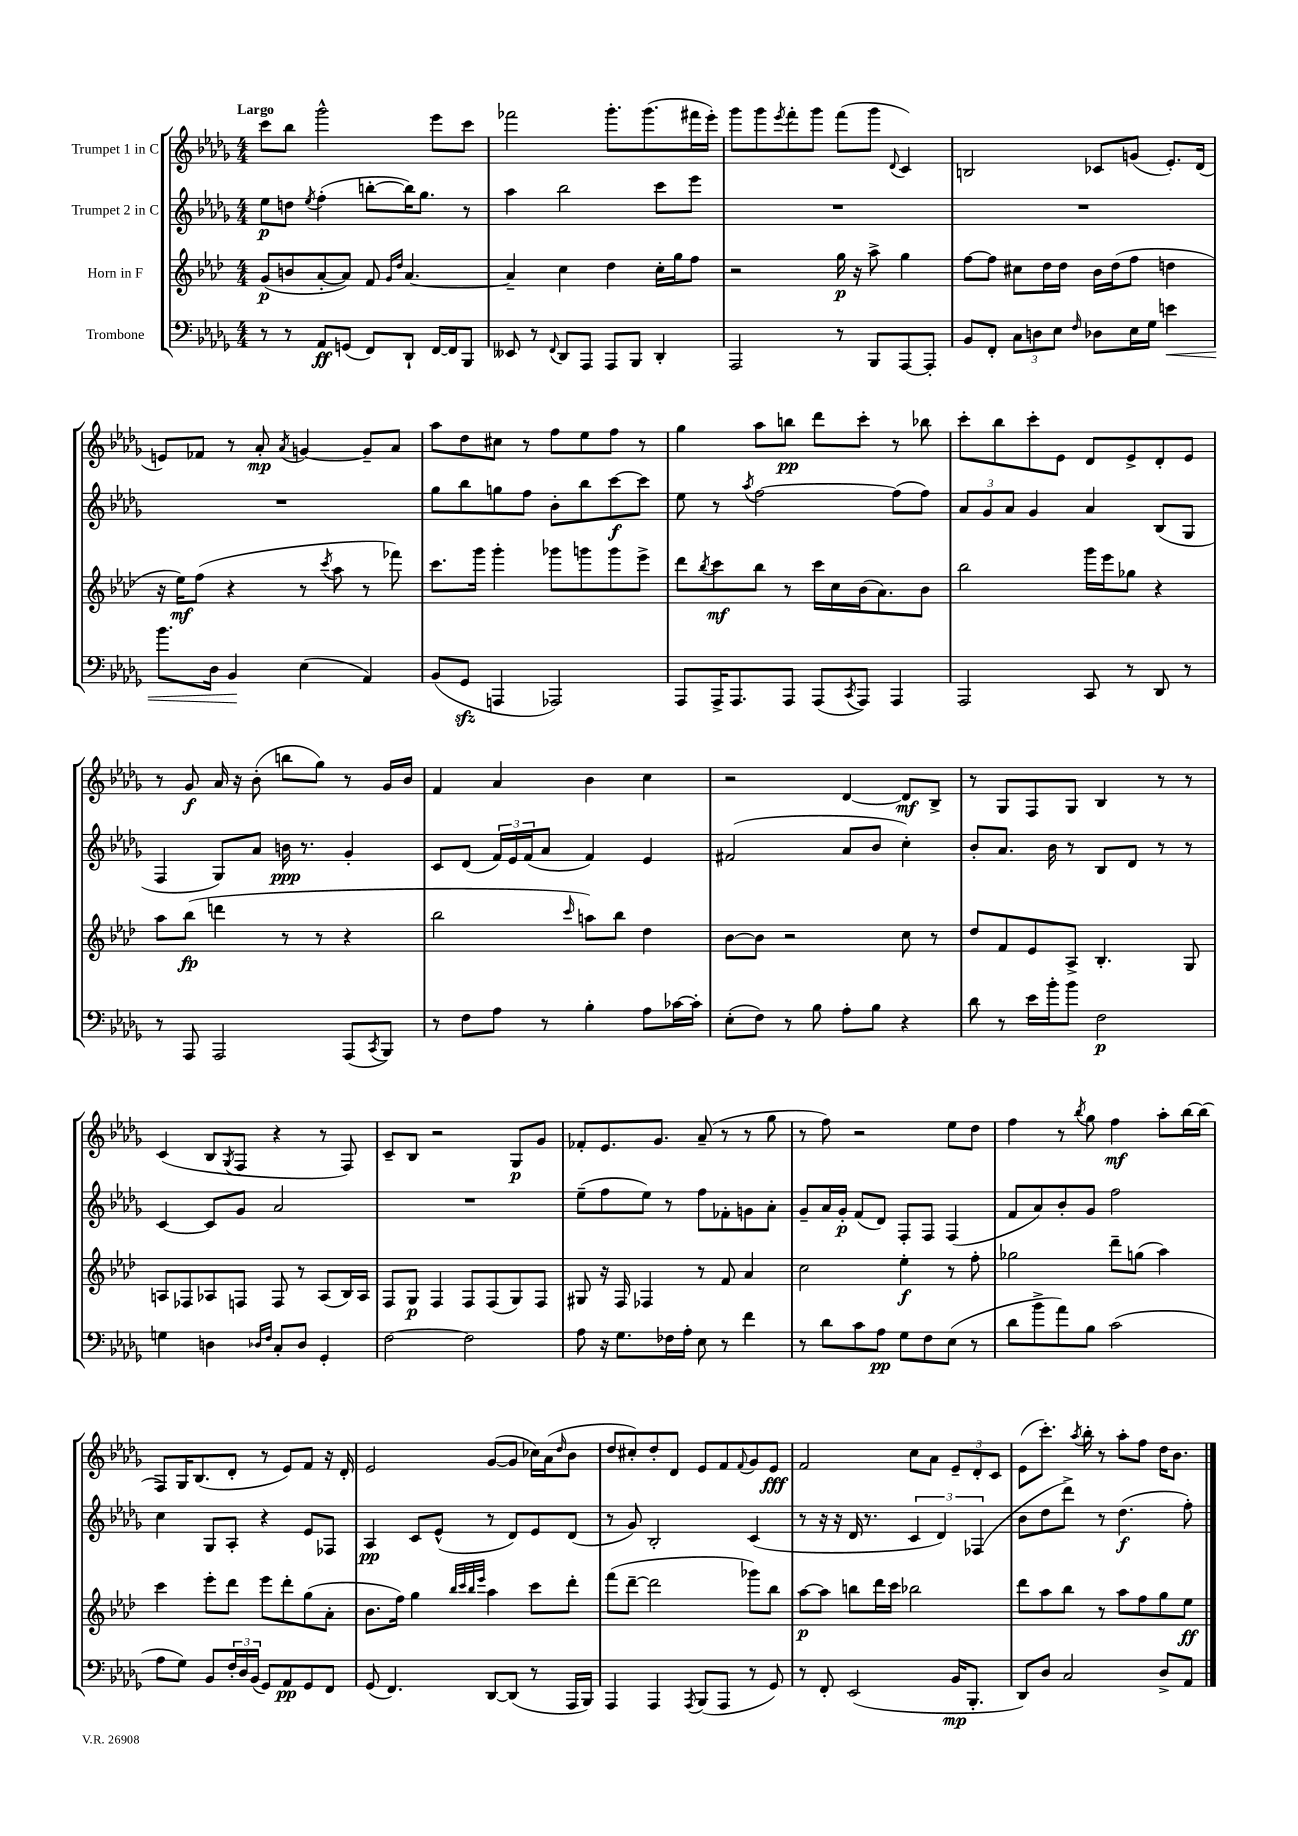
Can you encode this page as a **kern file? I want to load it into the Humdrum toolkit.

**kern	**kern	**kern	**kern
*staff4	*staff3	*staff2	*staff1
*clefF4	*clefG2	*clefG2	*clefG2
*k[b-e-a-d-g-]	*k[b-e-a-d-]	*k[b-e-a-d-g-]	*k[b-e-a-d-g-]
*M4/4	*M4/4	*M4/4	*M4/4
8r	(8g/L	8ee-\L	8ccc\L
8r	8b/	8dd\J	8bb-\J
.	.	8qee-/	.
8AA-/L	[8a-'/	(4ff'\	2ggg-^^\
(8GG/J	8a-/]J)	.	.
8FF/L)	8f/	[8bb'\L	.
.	16qqg/LL	.	.
.	16qqdd-/JJ	.	.
8DD-`/J	[4.a-/	16bb\]K)	.
.	.	8.gg-\J	.
[16FF/LL	.	.	8eee-\L
16FF/]J	.	.	.
8BBB-/J	.	8r	8ccc\J
=	=	=	=
8EE--/	4a-~/]	4aa-\	2fff-\
8r	.	.	.
8qqFF/	.	.	.
8DD-/L	4cc\	2bb-\	.
8AAA-/J	.	.	.
8AAA-/L	4dd-\	.	8.ggg-'\L
8BBB-/J	.	.	.
.	.	.	(8.ggg-\
4DD-'/	16cc'\LL	8ccc\L	.
.	16gg\J	.	.
.	8ff\J	8eee-\J	16fff#\L
.	.	.	16eee-'\JJ)
=	=	=	=
2AAA-/	2r	1r	8ggg-\L
.	.	.	8ggg-\
.	.	.	8qeee-/
.	.	.	8fff'\
.	.	.	8ggg-\J
8r	16gg\	.	(8fff\L
.	16r	.	.
8BBB-/L	8aa-^\	.	8ggg-\J
.	.	.	8qqd-/
[8AAA-/	4gg\	.	4c/)
8AAA-'/]J	.	.	.
=	=	=	=
8BB-/L	[8ff\L	1r	2B/
8FF'/J	8ff\]J	.	.
12C\L	8cc#\L	.	.
12D\	.	.	.
.	16dd-\L	.	.
12E-\J	.	.	.
.	16dd-\JJ	.	.
16qqF/	.	.	.
8D-\L	16b-\LL	.	8c-/L
.	(16dd-\J	.	.
16E-\L	8ff\J	.	(8g/J
16G-\JJ	.	.	.
4e\	4dd\	.	8.e-'/L)
.	.	.	(16d-/Jk
=	=	=	=
8.b-\L	16r	1r	8e/L)
.	16ee-\LK)	.	.
.	(8ff\J	.	8f-/J
16D-\Jk	.	.	.
4BB-/	4r	.	8r
.	.	.	8a-'/
.	.	.	8qa-/
(4E-\	8r	.	[4g/
.	8qccc/	.	.
.	8aa-\	.	.
4AA-/)	8r	.	8g~/]L
.	8fff-\)	.	8a-/J
=	=	=	=
(8BB-/L	8.ccc\L	8gg-\L	8aa-\L
8GG-/J	.	8bb-\	8dd-\
.	16ggg\Jk	.	.
4AAA/	4ggg'\	8gg\	8cc#\J
.	.	8ff\J	8r
2AAA-/)	8ggg-\L	8b-'\L	8ff\L
.	8ggg\	8bb-\	8ee-\
.	8ggg\	[8ccc\	8ff\J
.	8eee-^\J	8ccc\]J	8r
=	=	=	=
8AAA-/L	8ddd-\L	8ee-\	4gg-\
.	8qbb-/	.	.
16AAA-^/K	8ccc\	8r	.
8.AAA-/	.	.	.
.	.	8qaa-/	.
.	8bb-\J	[2ff\	8aa-\L
8AAA-/J	8r	.	8bb\J
(8AAA-/L	16ccc\LL	.	8ddd-\L
.	16cc\	.	.
8qCC/	.	.	.
8AAA-/J)	(16b-\J	.	8ccc'\J
.	8.a-\)	.	.
4AAA-/	.	(8ff\]L	8r
.	8b-\J	8ff\J)	8bb-\
=	=	=	=
2AAA-/	2bb-\	12a-/L	8ccc'\L
.	.	12g-/	.
.	.	.	8bb-\
.	.	12a-/J	.
.	.	4g-/	8ccc'\
.	.	.	8e-\J
8CC/	16ggg\LL	4a-/	8d-/L
.	16eee-\J	.	.
8r	8gg-\J	.	8e-^/
8DD-/	4r	(8B-/L	8d-'/
8r	.	8G-/J	8e-/J
=	=	=	=
8r	8aa-\L	4F/	8r
8AAA-/	(8bb-\J	.	8g-/
2AAA-/	4ddd\	8G-/L)	16a-/
.	.	.	16r
.	.	8a-/J	(8b-'\
.	8r	16b\	8bb\L
.	.	8.r	.
.	8r	.	8gg-\J)
(8AAA-/L	4r	4g-'/	8r
8qCC/	.	.	.
8BBB-/J)	.	.	16g-/LL
.	.	.	16b-/JJ
=	=	=	=
8r	2bb-\	8c/L	4f/
8F\L	.	(8d-/J	.
8A-\J	.	24f/LL)	4a-/
.	.	24e-/	.
.	.	(24f/J	.
8r	.	8a-/J	.
.	16qqccc/	.	.
4B-'\	8aa\L)	4f/)	4b-\
.	8bb-\J	.	.
8A-\L	4dd-\	4e-/	4cc\
[16c-\L	.	.	.
16c-'\]JJ	.	.	.
=	=	=	=
(8E-'\L	[8b-\L	(2f#/	2r
8F\J)	8b-\]J	.	.
8r	2r	.	.
8B-\	.	.	.
8A-'\L	.	8a-/L	[4d-/
8B-\J	.	8b-/J	.
4r	8cc\	4cc'\)	8d-/]L
.	8r	.	8B-^/J
=	=	=	=
8d-\	8dd-/L	8b-'/L	8r
8r	8f/	8.a-/J	8G-/L
16e-\LL	8e-/	.	8F/
16b-'\J	.	16b-\	.
8b-\J	8A-^/J	8r	8G-/J
2F\	4.B-'/	8B-/L	4B-/
.	.	8d-/J	.
.	.	8r	8r
.	8G/	8r	8r
=	=	=	=
4G\	8A/L	[4c/	(4c/
.	8F-/	.	.
4D\	8A-/	8c/]L	8B-/L
.	.	.	8qG-/
.	8F/J	8g-/J	8F/J
16qqD-/LL	.	.	.
16qqF/JJ	.	.	.
8C'/L	8F/	2a-/	4r
8D-/J	8r	.	.
4GG-'/	(8A-/L	.	8r
.	16B-/L)	.	8F/)
.	16A-/JJ	.	.
=	=	=	=
[2F\	8F/L	1r	8c~/L
.	8G/J	.	8B-/J
.	4F/	.	2r
2F\]	8F/L	.	.
.	(8F/	.	.
.	8G/)	.	8G-/L
.	8F/J	.	8g-/J
=	=	=	=
8A-\	8G#/	(8ee-~\L	8f-'/L
16r	16r	8ff\	8.e-/
8.G-\L	16F/	.	.
.	4F-/	8ee-\J)	.
.	.	.	8.g-/J
16F-\L	.	8r	.
16A-'\JJ	.	.	.
8E-\	8r	8ff\L	(8a-~/
8r	8f/	8f-'\	8r
4f\	4a-/	8g\	8r
.	.	8a-'\J	8gg-\
=	=	=	=
8r	2cc\	8g-~/L	8r
8d-\L	.	16a-/L	8ff\)
.	.	16g-'/JJ	.
8c\	.	(8f/L	2r
8A-\J	.	8d-/J)	.
8G-\L	4ee-'\	8F'/L	.
8F\	.	8F/J	.
(8E-\J	8r	(4F/	8ee-\L
8r	8ff'\	.	8dd-\J
=	=	=	=
8d-\L	2gg-\	8f/L	4ff\
8b-^\	.	8a-/)	.
8a-\)	.	8b-'/	8r
.	.	.	8qbb-/
8B-\J	.	8g-/J	8gg-\
(2c\	8ddd-~\L	2ff\	4ff\
.	(8gg\J	.	.
.	4aa-\)	.	8aa-'\L
.	.	.	[16bb-\L
.	.	.	(16bb-\]JJ
=	=	=	=
8A-\L	4ccc\	4cc\	8F/L)
8G-\J)	.	.	16G-/K
.	.	.	(8.B-/
8BB-/L	8eee-'\L	8G-/L	.
24F'/L	8ddd-\J	8A-'/J	8d-'/J
24D-/	.	.	.
(24BB-/JJ	.	.	.
8GG-/L)	8eee-\L	4r	8r
8AA-/	8ddd-'\	.	8e-/L)
8GG-/	(8gg\	8e-/L	8f/J
8FF/J	8a-'\J	8F-/J	16r
.	.	.	16d-'/
=	=	=	=
(8GG-/	8.b-\L	4A-/	2e-/
4.FF/)	.	.	.
.	16ff\Jk)	.	.
.	4gg\	8c/L	.
.	.	(8e-^^/J	.
.	32qqbb-/LLL	.	.
.	32qqccc/	.	.
.	32qqbb-/	.	.
.	32qqeee-/JJJ	.	.
[8DD-/L	4aa-\	8r	([8g-/L
(8DD-/]J	.	8d-/L)	8g-/]J
8r	8ccc\L	8e-/	16cc-\LL)
.	.	.	(16a-\J
.	.	.	16qqdd-/
16AAA-/LL	8ddd-'\J	(8d-/J	8b-\J
16BBB-/JJ)	.	.	.
=	=	=	=
4AAA-/	(8fff\L	8r	8dd-/L
.	[8ddd-~\J	8g-/)	8cc#'/)
4AAA-/	2ddd-\]	2B-'/	8dd-'/
.	.	.	8d-/J
8qAAA-/	.	.	.
(8BBB-/L	.	.	8e-/L
8AAA-/J	.	.	8f/
.	.	.	8qqf/
8r	8ggg-\L)	(4c/	8g-/
8GG-/)	8bb-\J	.	8e-/J
=	=	=	=
8r	[8aa-\L	8r	2f/
8FF'/	8aa-\]J	16r	.
.	.	16r	.
(2EE-/	8bb\L	16d-/	.
.	.	8.r	.
.	16ddd-\L	.	.
.	16ccc\JJ	.	.
.	2bb-\	6c/	8cc\L
.	.	.	8a-\J
.	.	6d-/)	.
16BB-/LK	.	.	12e-~/L
8.BBB-'/J	.	.	.
.	.	(6F-/	12d-'/
.	.	.	12c/J
=	=	=	=
8DD-/L)	8ddd-\L	8b-\L	(8e-\L
8D-/J	8aa-\	8dd-\	8.ccc'\J)
2C/	8bb-\J	8ddd-^\J)	.
.	.	.	8qaa-/
.	.	.	16bb-'\
.	8r	8r	8r
.	8aa-\L	(4.dd-\	8aa-'\L
.	8ff\	.	8ff\J
8D-^/L	8gg\	.	16dd-\LK
.	.	.	8.b-\J
8AA-/J	8ee-\J	8ff'\)	.
==	==	==	==
*-	*-	*-	*-
